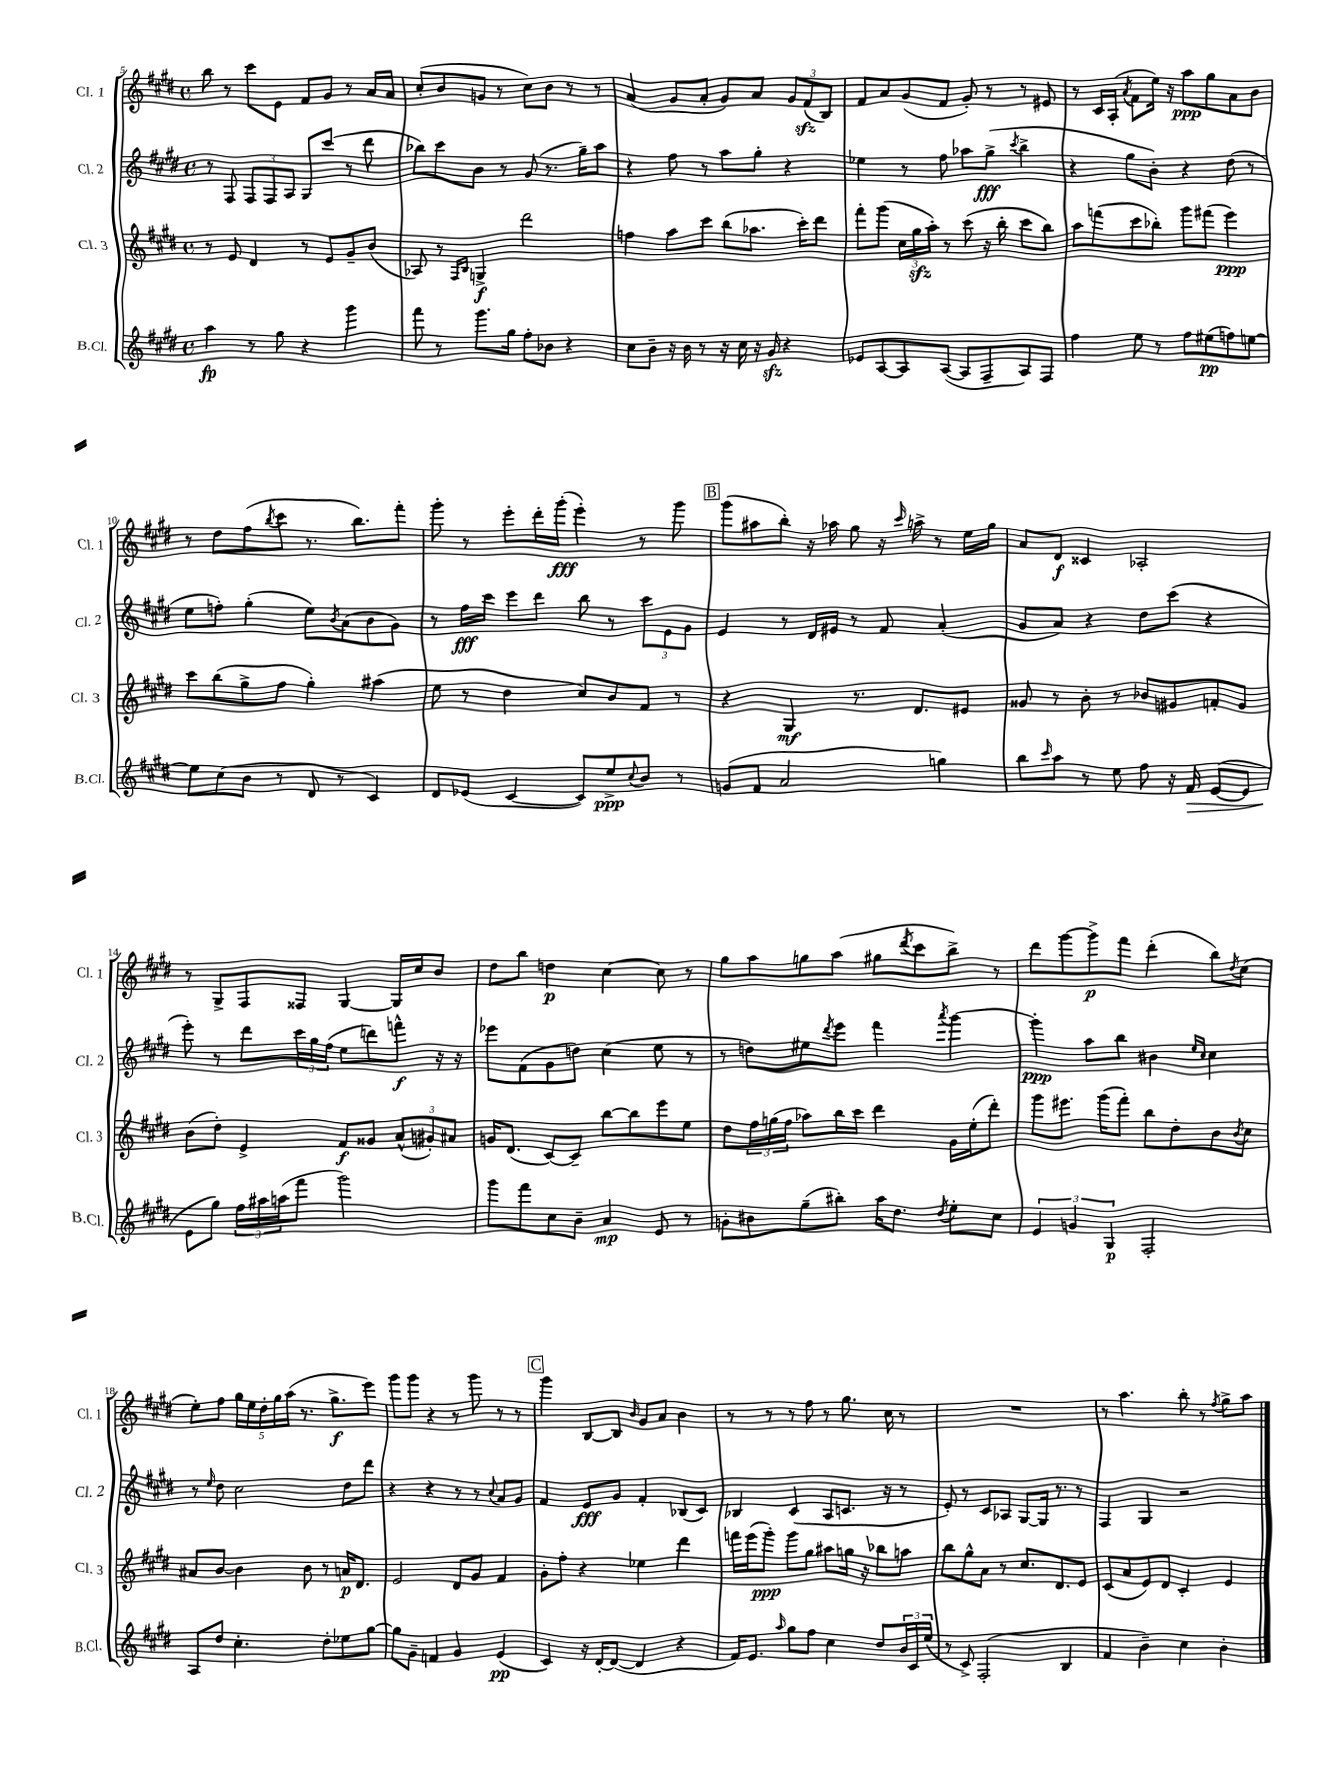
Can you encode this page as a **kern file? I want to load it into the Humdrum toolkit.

**kern	**kern	**kern	**kern
*staff4	*staff3	*staff2	*staff1
*clefG2	*clefG2	*clefG2	*clefG2
*k[f#c#g#d#]	*k[f#c#g#d#]	*k[f#c#g#d#]	*k[f#c#g#d#]
*M4/4	*M4/4	*M4/4	*M4/4
*met(c)	*met(c)	*met(c)	*met(c)
4aa	8r	8r	8bb
.	8e	8F#	8r
8r	4d#	12F#	8ccc#
.	.	12F#	.
8gg#	.	.	8e
.	.	12A	.
4r	8r	8G#	8f#
.	8e	(8ccc#	8g#
4ggg#	8g#~	8r	8r
.	(8b	8ddd#	16a
.	.	.	16a
=	=	=	=
8fff#	8A-)	8bb-)	(8cc#'
8r	8r	8ccc#	8b
.	16qqF#	.	.
.	16qqB	.	.
8.ggg#	4G^	8b	8g
.	.	8r	8r
16gg#	.	.	.
8ff#'	2ddd#	(8g#	8cc#)
8b-	.	8.r	8b
4r	.	.	8r
.	.	16gg#~)	.
.	.	8aa	8r
=	=	=	=
8cc#	4ff	4r	(4a
8b~	.	.	.
16r	8aa	8ff#	8g#
16b	.	.	.
8r	8ccc#	8r	8a'
16r	(8bb	8aa	8g#)
16cc#	.	.	.
16r	8.aa-	8gg#'	8a
16g#	.	.	.
4r	.	4r	12g#
.	16ccc#')	.	.
.	.	.	(12f#
.	8ddd#	.	.
.	.	.	12B)
=	=	=	=
8e-	8fff#'	4ee-	8f#
[8A	(8ggg#	.	8a
8A]	24cc#	8r	(8g#
.	24gg#	.	.
.	24aa')	.	.
([8A	8r	8ff#	8f#
8A]	(8ccc#	8aa-	8g#')
8F#~	16r	(8gg#^	8r
.	16bb'	.	.
.	.	8qccc#	.
8A)	8ccc#	4bb^	8r
8F#	8bb)	.	8e#
=	=	=	=
4ff#	8aa	4r	8r
.	(8fff	.	16c#
.	.	.	(16A'
.	.	.	8qa
8ee	8ccc#	8gg#	8f#
8r	8bb-')	8b')	16ee)
.	.	.	16r
8ff#	8ggg#	4r	8aa
(8ee#	(8fff#	.	8gg#
8ff)	4eee)	(8dd#	8a
[8ee	.	8r	8b
=	=	=	=
8ee]	8ccc#	8ee	8r
(8cc#	(8bb	8ff')	8dd#
8b	8gg#^	(4gg#'	(8ff#
.	.	.	8qbb
8r	8ff#	.	8ccc#
8d#	4gg#')	8ee)	8.r
.	.	8qb	.
8r	.	(8a	.
.	.	.	8.bb)
4c#)	(4aa#	8b	.
.	.	8g#)	8fff#'
=	=	=	=
8d#	8ee	8r	8ggg#'
(8e-	8r	16ff#	8r
.	.	16ccc#	.
[4c#	4dd#	8eee	8eee'
.	.	8ddd#	16ddd#'
.	.	.	(16ggg#'
8c#])	8cc#)	8bb	4eee')
8ee^	8b	8r	.
8qqcc#	.	.	.
8b	8f#	12ccc#	8r
.	.	12e	.
8r	8r	.	8ggg#
.	.	12g#	.
=	=	=	=
(8g	4r	4e	(8ggg#
8f#	.	.	8aa#
2a	4G#	8r	8bb')
.	.	16d#	16r
.	.	16e#	16aa-
.	8.r	8r	8gg#
.	.	8f#	16r
.	.	.	16qqccc#
.	8.d#	.	16aa^
4gg)	.	(4a'	8r
.	8e#	.	16ee
.	.	.	16gg#
=	=	=	=
8bb	8g##	8g#	8a
16qqccc#	.	.	.
8aa	8r	8a)	8d#
8r	8b'	4r	4c##
8ee	8r	.	.
8ff#	8b-	8dd#	2A-'
16r	8g#	(8ccc#	.
16f#	.	.	.
([8e	8f'	4r	.
8e]	8g#	.	.
=	=	=	=
8e	(8b	8eee')	8r
8gg#)	8dd#')	8r	8G#^
24ff#	4e^	8ddd#	8F#
24aa#	.	.	.
(24aa	.	.	.
8fff#	.	24ccc#	8F##
.	.	24gg#	.
.	.	(24ff#	.
2ggg#)	8f#	8ee	[4G#
.	8g##	8ddd)	.
.	(12a^^	8fff^^	16G#]
.	.	.	16cc#
.	12g#')	.	.
.	.	16r	8b
.	12a#	.	.
.	.	16r	.
=	=	=	=
8ggg#	16g	8eee-	8dd#
.	(8.d#	.	.
8fff#	.	(8f#	8bb
8cc#	[8c#)	8g#	4dd
8b~	8c#~]	8dd)	.
4a	[8bb	(4cc#	[4cc#
.	8bb]	.	.
8e	8eee	8ee	8cc#]
8r	8ee	8r	8r
=	=	=	=
8g'	8dd#	8r	8gg#
8b#	24ff#	8dd)	8aa
.	(24gg	.	.
.	24ff#	.	.
(8gg#~	8aa-)	8ee#	8gg
.	.	8qddd#	.
8bb#')	16bb	8eee	(8aa
.	16ccc#	.	.
16aa	4ddd#	4fff#	8gg#
8.dd#	.	.	.
.	.	.	8qddd#
.	.	.	8ccc#
8qdd#	.	8qaaa	.
8ee'	16g#	[4ggg#	8bb^)
.	(16ee'	.	.
8cc#	8ddd#')	.	8r
=	=	=	=
6e	8ggg#	4ggg#']	8ddd#
.	8.eee#	.	[8ggg#
6g	.	.	.
.	.	8aa	8ggg#^]
.	(16ggg#	.	.
6G#	.	.	.
.	8fff#')	8bb	8fff#
2F#'	8bb	4b#	(4ddd#'
.	8dd#'	.	.
.	.	16qqee	.
.	.	16qqcc#	.
.	8b	4cc#	8bb)
.	8qb	.	8qdd#
.	8cc#	.	(8cc#
=	=	=	=
8A	8a#	8r	8ee')
.	.	16qqee	.
8dd#	[8b	8dd#	8ff#
4.cc#'	4b]	2cc#	20gg#
.	.	.	20ee
.	.	.	20dd#'
.	.	.	20gg#
.	.	.	(20aa
.	8b	.	8.r
8dd#'	8r	.	.
.	.	.	8.gg#^
8ee-	16a	8dd#	.
.	8.d#	.	.
[8gg#	.	8ddd#	8eee)
=	=	=	=
8gg#]	2e	4r	8ggg#
8g#~	.	.	8ggg#
4f	.	4r	4r
4g#	8d#	8r	8r
.	8g#	8r	8ggg#
.	.	8qqcc#	.
(4e	4f#	8a	8r
.	.	8g#	8r
=	=	=	=
4c#)	8g#'	4f#	4ggg#
.	8ff#'	.	.
16r	4r	8e	[8B
[16d#'	.	.	.
(8d#_	.	8g#	8B]
.	.	.	16qqb
4d#]	4ee-	4f#'	8g#
.	.	.	8a
4r	4ddd#	(8B-	4b
.	.	8c#)	.
=	=	=	=
16f#)	16fff	4B-	8r
8.e	(16eee	.	.
.	8ggg#')	.	8r
16qqaa	.	.	.
8gg#	8ggg#	(4c#	8r
8ff#	8gg#	.	8ff#
4cc#	8aa#	8A	8r
.	16gg	8.c	8.gg#
.	16r	.	.
8dd#	8bb-	.	.
.	.	16r	16cc#
24b	8aa	8r	8r
24c#	.	.	.
(24ee	.	.	.
=	=	=	=
8r	8bb	8e')	1r
8c#^)	8gg#^^	8r	.
(2F#'	8a	8c#	.
.	8r	8A-	.
.	8.cc#	[8G#	.
.	.	16G#]	.
.	8.d#	8.r	.
4B	.	.	.
.	8e	8r	.
=	=	=	=
4f#	(8c#	4F#	8r
.	8a	.	4.aa
4b~)	8e)	4G#	.
.	8d#	.	.
4cc#	4c#'	2r	8bb'
.	.	.	8r
.	.	.	8qff#
4b'	4e	.	8gg#^
.	.	.	8aa
==	==	==	==
*-	*-	*-	*-
